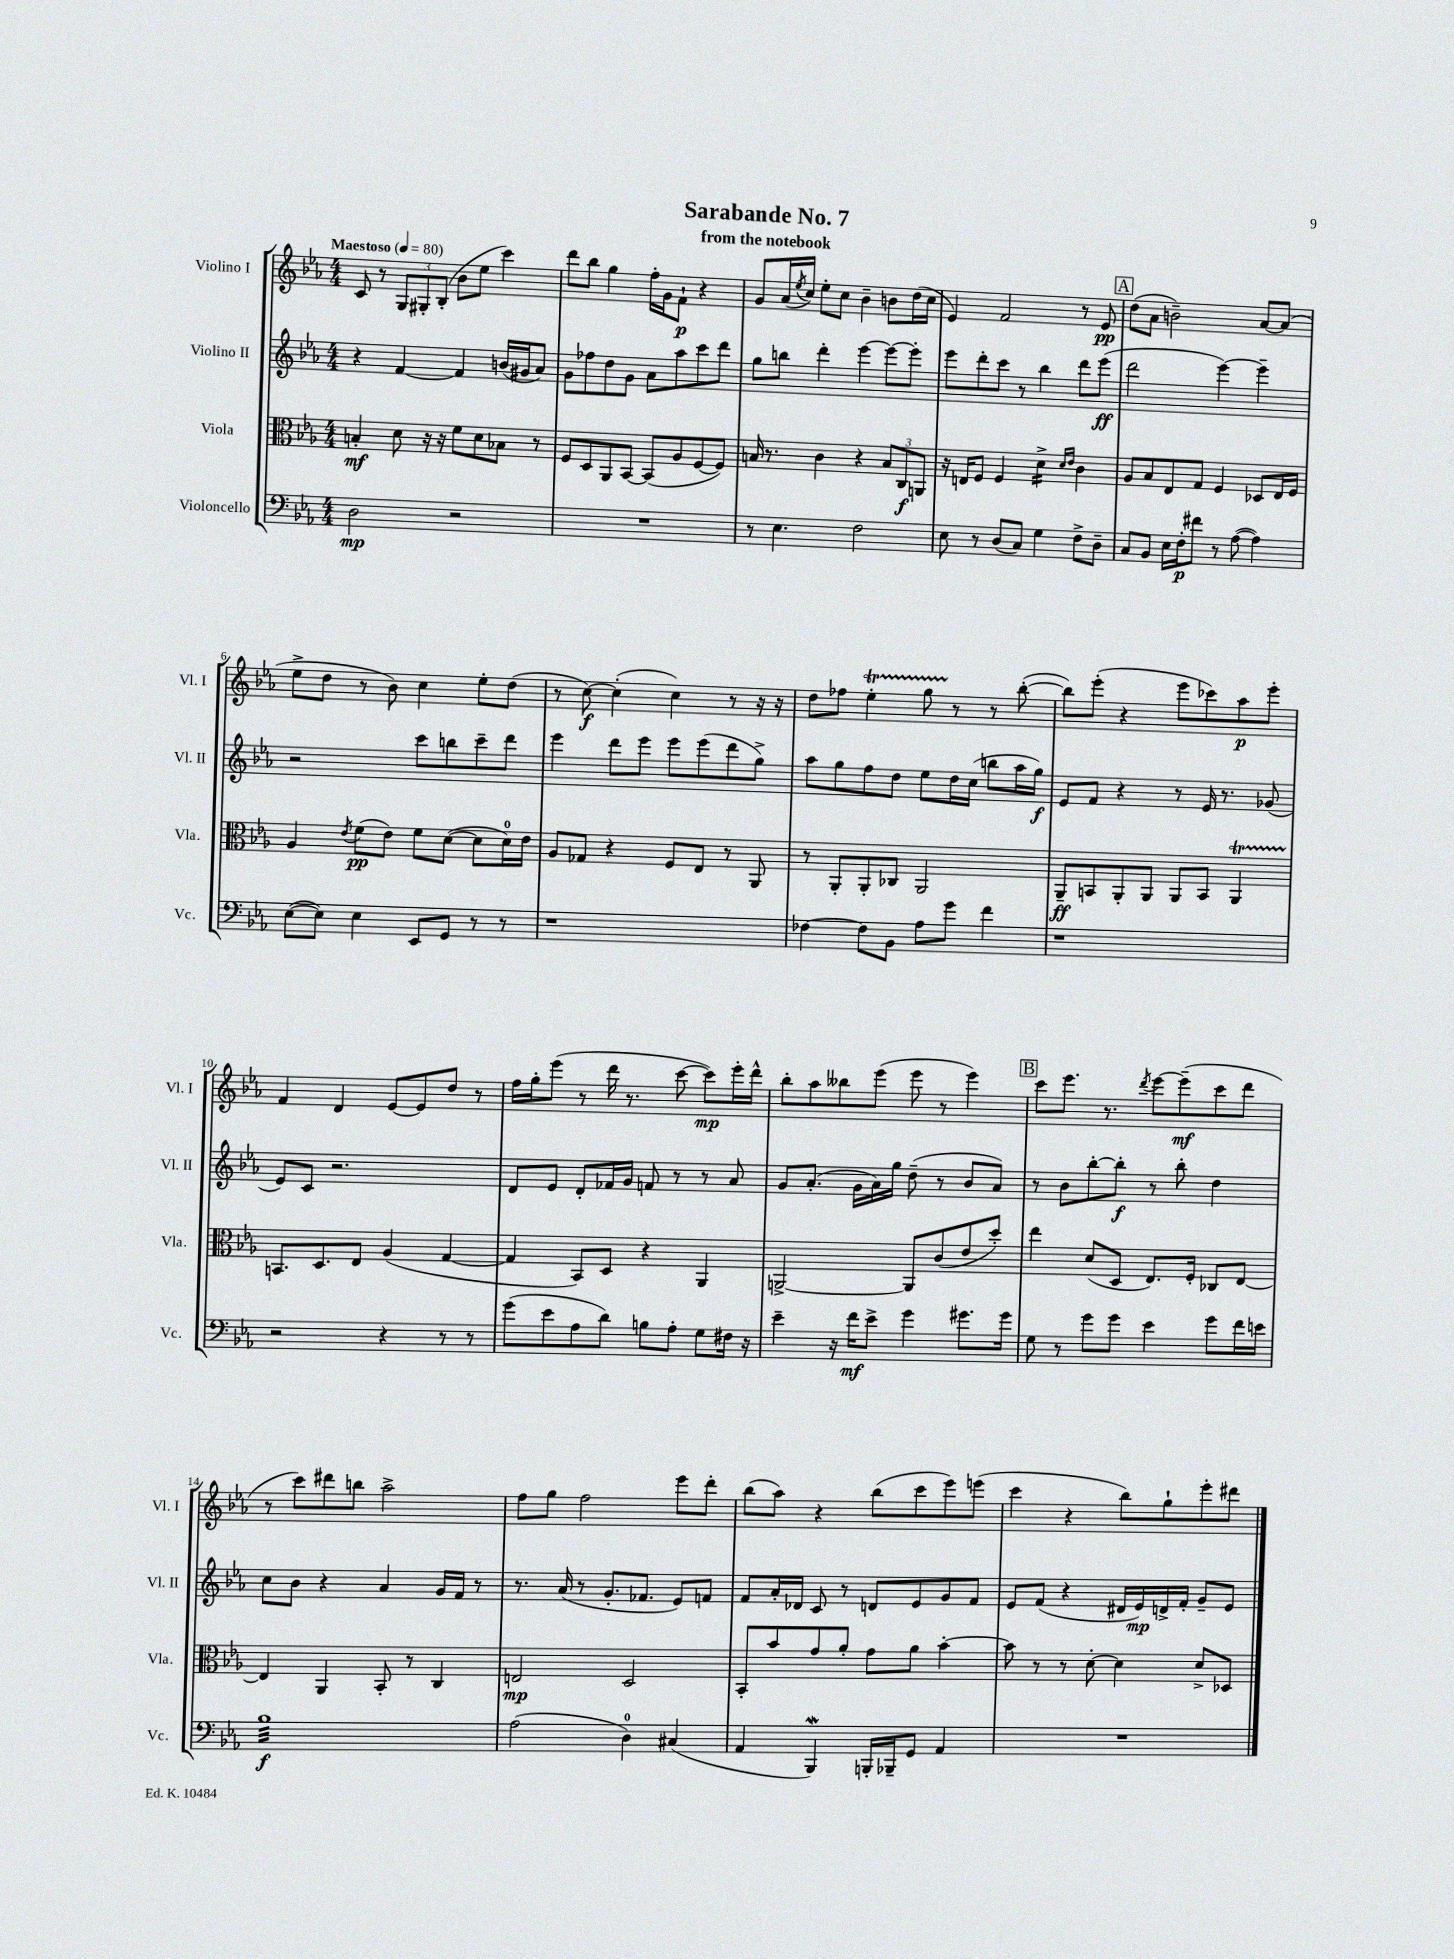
\header { title = "Sarabande No. 7" subtitle = "from the notebook" }
<<
\new StaffGroup <<
\new Staff = "s0" \with { instrumentName = "Violino I" shortInstrumentName = "Vl. I" } {
    \clef treble \key ees \major \numericTimeSignature \time 4/4 \tempo "Maestoso" 4 = 80
    c'8 r8 \tuplet 3/2 { g8 gis8-. bes8-.( } bes'8 ees''8 c'''4) |
    d'''8 bes''8 g''4 f''16-. g'16 f'8-!\p r4 |
    g'8 aes'16( \acciaccatura { ees''8 } c''16) ees''8-. c''8 bes'4-- b'8 d''16( c''16 |
    ees'4) f'2 r8 ees'8\pp |
    \mark \markup { \box "A" } d''8( aes'8 b'2--) aes'8~ aes'8( |
    ees''8-> d''8 r8 bes'8) c''4 ees''8-. d''8( |
    r8 c''8~\f) c''4-.( c''4) r8 r16 r16 |
    d''8 fes''8 ees''4-.\startTrillSpan g''8 r8\stopTrillSpan r8 bes''8~-.( |
    bes''8) ees'''8-.( r4 ees'''8 ces'''8) aes''8\p ees'''8-. |
    f'4 d'4 ees'8~ ees'8 d''8 r8 |
    f''16 g''16-. ees'''8( r8 d'''16 r8. c'''8~ c'''8\mp) ees'''16-. d'''16-^ |
    bes''8-. aes''8 beses''8 ees'''8( ees'''8 r8 ees'''4) |
    \mark \markup { \box "B" } c'''8 ees'''8. r8. \acciaccatura { d'''8 } ees'''8~ ees'''8--\mf( c'''8 d'''8 |
    r8 c'''8) dis'''8 b''8 aes''2-> |
    f''8 g''8 f''2 ees'''8 d'''8-. |
    bes''8( aes''8) r4 bes''8( c'''8 ees'''8) e'''8( |
    c'''4 r4 bes''8) g''8-! ees'''8-. dis'''8 \bar "|." |
}
\new Staff = "s1" \with { instrumentName = "Violino II" shortInstrumentName = "Vl. II" } {
    \clef treble \key ees \major \numericTimeSignature \time 4/4
    r4 f'4~ f'4 b'16( gis'16 aes'8) |
    g'8 fes''8 d''8 g'8 aes'8 aes''8 c'''8 d'''8 |
    g''8 b''8 d'''4-. ees'''4~ ees'''8~ ees'''8-. |
    ees'''8 d'''8-. c'''8 r8 bes''4 d'''8 ees'''8\ff( |
    \mark \markup { \box "A" } d'''2 ees'''4~) ees'''4-- |
    r2 c'''8 b''8 c'''8-- d'''8 |
    ees'''4 d'''8 ees'''8 ees'''8 ees'''8( d'''8 g''8->) |
    aes''8 g''8 f''8 d''8 ees''8 d''16 c''16( b''8 aes''16 g''16\f) |
    ees'8 f'8 r4 r8 ees'16 r8. ges'8( |
    ees'8) c'8 r2. |
    d'8 ees'8 d'8-. fes'16 g'16 f'8 r8 r8 aes'8 |
    g'8 aes'8.-.( g'16 aes'16) g''16 d''8--( r8 bes'8 aes'8) |
    \mark \markup { \box "B" } r8 bes'8 bes''8~-. bes''8-.\f r8 bes''8-. d''4 |
    c''8 bes'8 r4 aes'4 g'16 f'16 r8 |
    r8. aes'16( r8 g'8.-. fes'8. ees'8) f'8 |
    f'8 aes'16-. des'16 c'8 r8 d'8 ees'8 g'8 f'8 |
    ees'8 f'8( r4 dis'16 ees'16\mp) d'16-> f'16-. g'8-- ees'8 \bar "|." |
}
\new Staff = "s2" \with { instrumentName = "Viola" shortInstrumentName = "Vla." } {
    \clef alto \key ees \major \numericTimeSignature \time 4/4
    b4-.\mf d'8 r16 r16 f'8 d'8 bes8 r8 |
    f8 d8 aes,8 bes,8~ bes,8( aes8 f8~ f8) |
    b16 r8. c'4 r4 \tuplet 3/2 { b8 c8\f a,8 } |
    r16 e16 f8 f4 d'4:16-> \grace { d'16 ees'16 } c'4 |
    \mark \markup { \box "A" } aes8 bes8 ees8 g8 f4 des8 ees16 f16 |
    aes4 \acciaccatura { ees'8 } f'8\pp( ees'8) f'8 d'8~( d'8 d'16-0) ees'16 |
    aes8 ges8 r4 f8 ees8 r8 aes,8 |
    r8 aes,8-. aes,8-. ces8 aes,2 |
    aes,8--\ff b,8 aes,8-. aes,8 aes,8 b,8 aes,4\startTrillSpan |
    b,8.\stopTrillSpan d8. ees8 aes4( g4~ |
    g4 bes,8) d8 r4 aes,4 |
    a,2~-> a,8 c'8( ees'8 d''8-.) |
    \mark \markup { \box "B" } ees''4 d'8( d8 ees8.) f16-. ces8 ees8~ |
    ees4 aes,4 bes,8-. r8 c4 |
    e2\mp d2 |
    bes,8-. bes'8 g'8 aes'8-. g'8 aes'8 bes'4~-. |
    bes'8 r8 r8 d'8~-. d'4 d'8-> des8 \bar "|." |
}
\new Staff = "s3" \with { instrumentName = "Violoncello" shortInstrumentName = "Vc." } {
    \clef bass \key ees \major \numericTimeSignature \time 4/4
    d2\mp r2 |
    R1 |
    r8 ees4. f2 |
    ees8 r8 d8( c8) g4 f8-> d8-- |
    \mark \markup { \box "A" } c8 bes,8 ees16 f16-.\p fis'8 r8 aes8~( aes4) |
    ees8~( ees8) ees4 ees,8 g,8 r8 r8 |
    r1 |
    fes4~ fes8 bes,8 aes8 g'8 f'4 |
    r1 |
    r2 r4 r8 r8 |
    g'8( ees'8 aes8 d'8) b8 aes8-. g8 fis16 r16 |
    ees'4-- r16 f'16\mf ees'8-> g'4 gis'8. gis'16 |
    \mark \markup { \box "B" } g8 r8 g'8 g'8 ees'4 g'8 f'16 e'16 |
    bes1:32\f |
    aes2( d4-0) cis4( |
    aes,4 bes,,4\mordent) b,,16-. bes,,16-- g,8 aes,4 |
    R1 \bar "|." |
}
>>
>>
